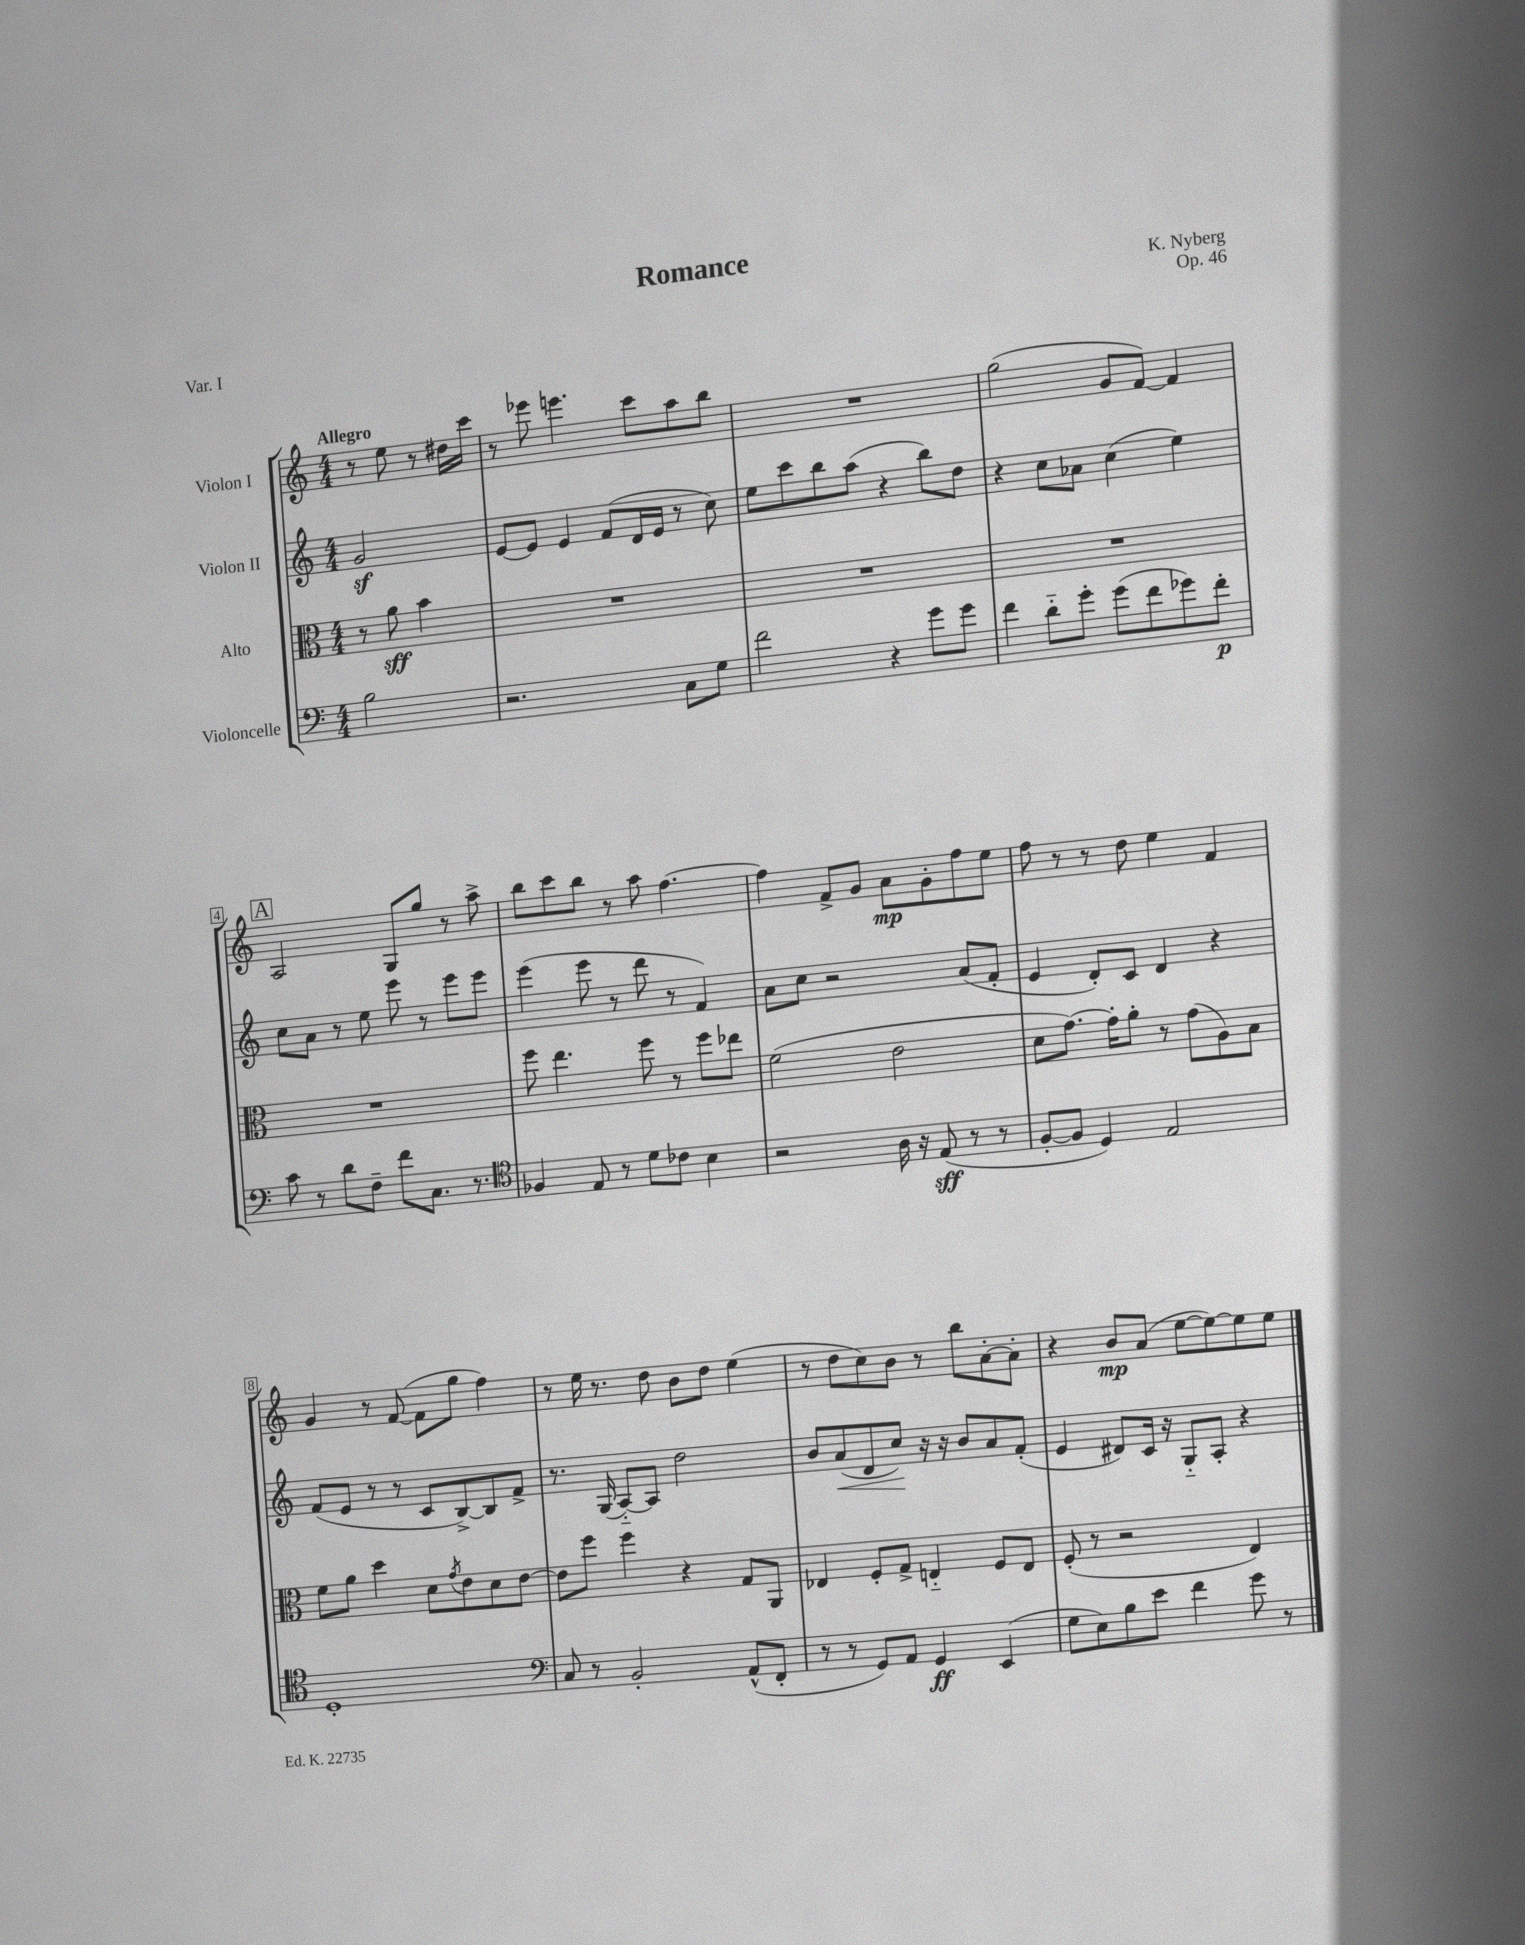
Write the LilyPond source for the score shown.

\header { title = "Romance" composer = "K. Nyberg" opus = "Op. 46" piece = "Var. I" }
<<
\new StaffGroup <<
\new Staff = "s0" \with { instrumentName = "Violon I" } {
    \clef treble \key c \major \numericTimeSignature \time 4/4 \partial 2 \tempo "Allegro"
    r8 e''8 r8 dis''16 c'''16 |
    r8 ees'''8 e'''4. c'''8 a''8 b''8 |
    R1 |
    g''2( g'8 f'8~) f'4 |
    \mark \markup { \box "A" } a2 g8 g''8 r8 a''8-> |
    b''8 c'''8 b''8 r8 a''8 f''4.~ |
    f''4 f'8-> g'8 a'8\mp g'8-. f''8 e''8 |
    f''8 r8 r8 d''8 e''4 f'4 |
    g'4 r8 f'8~( f'8 g''8 f''4) |
    r8 e''16 r8. d''8 b'8 d''8 e''4( |
    r8 d''8 c''8) b'8 r8 b''8 a'8~-. a'8-. |
    r4 b'8\mp a'8( e''8~ e''8~) e''8 e''8 \bar "|." |
}
\new Staff = "s1" \with { instrumentName = "Violon II" } {
    \clef treble \key c \major \numericTimeSignature \time 4/4 \partial 2
    g'2\sf |
    e'8~ e'8 e'4 f'8( d'16 e'16 r8 c''8) |
    e''8 c'''8 b''8 a''8( r4 b''8) d''8 |
    r4 c''8 aes'8 c''4( e''4) |
    \mark \markup { \box "A" } c''8 a'8 r8 e''8 e'''8 r8 e'''8 e'''8 |
    e'''4( e'''8 r8 d'''8 r8 f'4) |
    a'8 c''8 r2 a'8( f'8-. |
    e'4 d'8-.) c'8 d'4 r4 |
    f'8( e'8 r8 r8 c'8 b8~->) b8 f'8-> |
    r8. g16( a8~-_) a8 d''2 |
    b'8 a'8\<( d'8 c''8\!) r16 r16 b'8 a'8 f'8-.( |
    e'4 dis'8) c'16 r16 g8-_ a8-. r4 \bar "|." |
}
\new Staff = "s2" \with { instrumentName = "Alto" } {
    \clef alto \key c \major \numericTimeSignature \time 4/4 \partial 2
    r8 a'8\sff b'4 |
    R1 |
    R1 |
    R1 |
    \mark \markup { \box "A" } R1 |
    f''8 e''4. f''8 r8 f''8 ees''8 |
    f'2( e'2 |
    d'8 g'8.~) g'16-. a'8-. r8 g'8( a8) b8 |
    f'8 a'8 d''4 d'8 \acciaccatura { g'8 } e'8 d'8 e'8~ |
    e'8 f''8 f''4 r4 g8 a,8 |
    ees4 f8-. g8-> e4-_ f8 e8 |
    f8-.( r8 r2 e4) \bar "|." |
}
\new Staff = "s3" \with { instrumentName = "Violoncelle" } {
    \clef bass \key c \major \numericTimeSignature \time 4/4 \partial 2
    b2 |
    r2. c8 g8 |
    f'2 r4 g'8 g'8 |
    f'4 d'8-_ g'8-. g'8( f'8 ges'8) f'8-.\p |
    \mark \markup { \box "A" } c'8 r8 d'8 f8-- f'8 c8. r8. |
    \clef tenor fes4 e8 r8 d'8 ces'8 b4 |
    r2 a16 r16 e8\sff( r8 r8 |
    f8~-. f8 d4) e2 |
    d1-. |
    \clef bass c8 r8 b,2-. a,8-^( f,8-. |
    r8 r8 g,8) a,8 g,4\ff e,4( |
    g8 e8) b8 e'8 f'4 g'8 r8 \bar "|." |
}
>>
>>
\layout { \context { \Score \override BarNumber.stencil = #(make-stencil-boxer 0.1 0.3 ly:text-interface::print) } }
